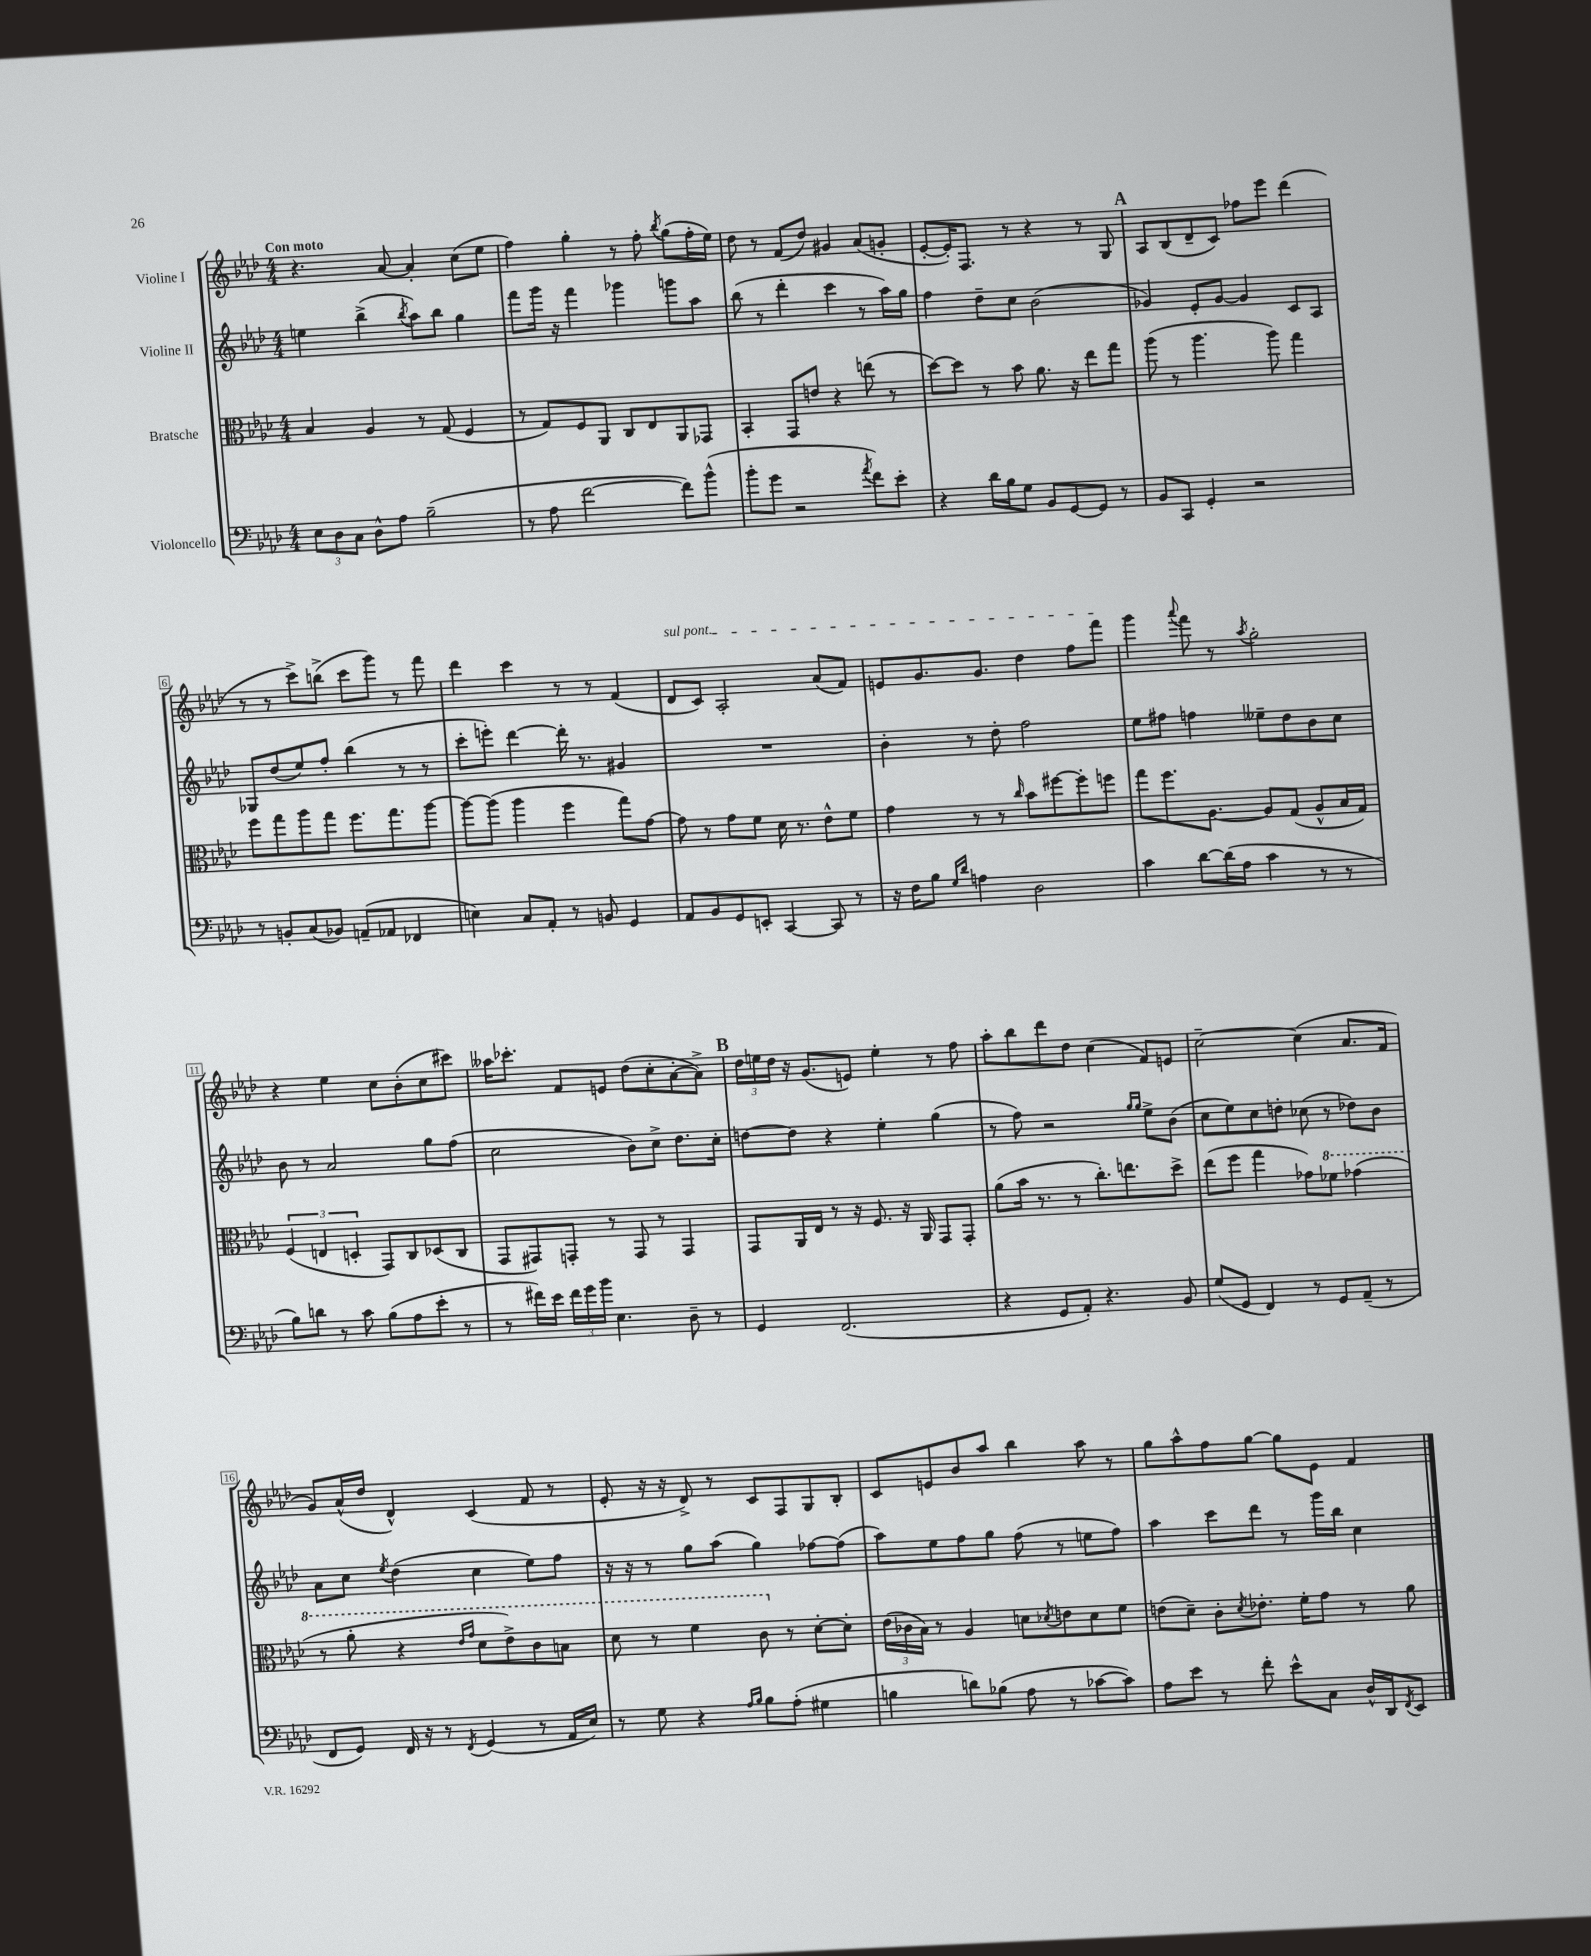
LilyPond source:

<<
\new StaffGroup <<
\new Staff = "s0" \with { instrumentName = "Violine I" } {
    \clef treble \key aes \major \numericTimeSignature \time 4/4 \tempo "Con moto"
    r4. aes'8~ aes'4-. c''8( ees''8 |
    f''4) g''4-. r8 f''8-. \acciaccatura { bes''8 } g''8( f''16-. ees''16) |
    des''8 r8 f'8( des''8) gis'4 aes'8( g'8-. |
    ees'8~-. ees'16-.) f8. r8 r4 r8 g8 |
    \mark \markup { \bold "A" } aes8 bes8( des'8-- c'8) fes''8 ees'''8 des'''4( |
    r8 r8 c'''8->) b''8->( c'''8 g'''8) r8 f'''8 |
    des'''4 c'''4 r8 r8 f'4( |
    \once \override TextSpanner.bound-details.left.text = \markup { \italic "sul pont." } des'8\startTextSpan c'8) aes2-. aes'8( f'8) |
    e'8 g'8. g'8. des''4 f''8 f'''8\stopTextSpan |
    g'''4 \appoggiatura { aes'''8 } f'''8 r8 \acciaccatura { aes''8 } g''2-. |
    r4 ees''4 c''8 bes'8-.( c''8 cis'''8) |
    aeses''16 ces'''8.-. f'8 e'8 des''8( c''8-. aes'8~-. aes'8->) |
    \mark \markup { \bold "B" } \tuplet 3/2 { des''16 e''16 des''16 } r16 g'8.( e'8) e''4-. r8 f''8 |
    aes''8-. bes''8 des'''8 des''8 c''4( f'8) e'8 |
    c''2~-- c''4( aes'8. f'16 |
    g'8) aes'16-^( des''16 des'4-^) c'4( f'8 r8 |
    ees'8-. r16 r16 des'8->) r8 c'8 f8 g8 bes8-. |
    c'8 e'8 bes'8 aes''8 bes''4 aes''8 r8 |
    g''8 aes''8-^ f''8 g''8~ g''8 ees'8 f'4 \bar "|." |
}
\new Staff = "s1" \with { instrumentName = "Violine II" } {
    \clef treble \key aes \major \numericTimeSignature \time 4/4
    e''4 bes''4->( \acciaccatura { bes''8 } aes''8) bes''8 g''4 |
    f'''8 g'''16 r16 f'''4 ges'''4 g'''8 aes''8 |
    bes''8( r8 des'''4-. c'''4 r8 aes''16) g''16 |
    f''4 des''8-- c''8 bes'2( |
    \mark \markup { \bold "A" } ges'4) ees'8-. ges'8~ ges'4 c'8 aes8 |
    ges8 des''8( ees''8) f''8-. bes''4( r8 r8 |
    c'''8-. e'''8-.) des'''4~ des'''16-. r8. gis'4 |
    R1 |
    bes'4-. r8 des''8-. f''2 |
    ees''8 fis''8 f''4 eeses''8-- des''8 bes'8 c''8 |
    bes'8 r8 aes'2 g''8 f''8( |
    c''2 bes'8) c''8-> des''8. c''16-. |
    \mark \markup { \bold "B" } d''8~ d''8 r4 ees''4-. g''4( |
    r8 f''8) r2 \grace { g''16 g''16 } ees''8-> bes'8( |
    c''8 ees''8) c''8 d''8-. ces''8( r8 des''8) bes'8 |
    aes'8 c''8 \acciaccatura { ees''8 } des''4( c''4 ees''8) f''8 |
    r16 r16 r8 g''8 aes''8( g''4) fes''8~ fes''8( |
    aes''8) ees''8 f''8 g''8 f''8( r8 e''8 f''8) |
    aes''4 c'''8 des'''8 r8 g'''16 bes''16 c''4 \bar "|." |
}
\new Staff = "s2" \with { instrumentName = "Bratsche" } {
    \clef alto \key aes \major \numericTimeSignature \time 4/4
    bes4 aes4 r8 g8( f4 |
    r8 g8) f8 aes,8 c8 ees8 aes,8 ges,8 |
    bes,4-. g,8 e'8 r4 e''8( r8 |
    des''8~) des''8 r8 bes'8 aes'8. r16 ees''8 g''8 |
    \mark \markup { \bold "A" } aes''8( r8 aes''4. aes''8) g''4 |
    f''8 g''8 aes''8 g''8 f''8. g''8. aes''8~ |
    aes''8~ aes''8( aes''4 f''4 g''8) g'8~ |
    g'8 r8 g'8 f'8 des'16 r8. ees'8-^ f'8 |
    g'4 r8 r8 \grace { c''16 } bes'8 fis''8~ fis''8-. f''8 |
    g''8 f''8. aes8.~ aes8 g8( aes8-^ bes16 g16) |
    \tuplet 3/2 { f4( e4 d4-. } g,8) c8 des8( c8 |
    g,8 gis,8) g,8-. r8 g,8 r8 g,4 |
    \mark \markup { \bold "B" } g,8 aes,16 ees16 r8 r16 f8. r16 aes,16 g,8 g,8-. |
    aes'8( bes'16 r8. r8 c''8.-.) e''8. des''8-> |
    ees''8( f''8 g''4 ges'8) \ottava #1 fes''8 ges''4( |
    r8 aes''8-. r4 \grace { ees''16 g''16 } des''8 ees''8->) c''8 b'8 |
    des''8 r8 f''4 c''8 \ottava #0 r8 des'8~-. des'8-. |
    \tuplet 3/2 { ees'16( ces'16 bes16) } r8 aes4 d'8 \acciaccatura { des'8 } e'8 des'8 f'8 |
    e'8( des'8--) c'8-. \acciaccatura { des'8 } ees'8.-. f'16-. g'8 r8 aes'8 \bar "|." |
}
\new Staff = "s3" \with { instrumentName = "Violoncello" } {
    \clef bass \key aes \major \numericTimeSignature \time 4/4
    \tuplet 3/2 { ees8 des8 c8 } des8-^ aes8 bes2--( |
    r8 aes8 f'2~ f'8) bes'8-^( |
    bes'8-. g'8 r2 \acciaccatura { aes'8 } f'8) ees'8-. |
    r4 des'16 bes16 g8 bes,8 g,8~ g,8 r8 |
    \mark \markup { \bold "A" } bes,8 c,8 g,4-. r2 |
    r8 b,8-. c8( bes,8) a,8--( aes,8 fes,4 |
    e4) c8 aes,8-. r8 b,8 g,4 |
    aes,8 bes,8 g,8 e,8-. c,4~ c,8 r8 |
    r16 f16 bes8 \grace { g16 des'16 } a4 des2 |
    c'4 des'8~ des'16( aes16 c'4 r8 r8 |
    bes8) d'8 r8 c'8 bes8( aes8 ees'8-. r8 |
    r8 fis'16) ees'16 \tuplet 3/2 { fis'16 g'16 bes'16 } ees4. des8-- r8 |
    \mark \markup { \bold "B" } g,4 f,2.( |
    r4 g,8 aes,8-.) r4. bes,8 |
    g8( g,8 f,4) r8 g,8 aes,8--( r8 |
    f,8 g,8) f,16 r16 r8 \acciaccatura { f,8 } g,4( r8 aes,16 ees16) |
    r8 g8 r4 \grace { aes16 bes16 } bes8 aes8-.( gis4 |
    b4 d'8) bes8( aes8 r8 ces'8~ ces'8) |
    aes8 ees'8 r8 f'8-. ees'8-^ c8 des16-^ des,16 \acciaccatura { f,8 } ees,8 \bar "|." |
}
>>
>>
\layout { \context { \Score \override BarNumber.stencil = #(make-stencil-boxer 0.1 0.3 ly:text-interface::print) } }
